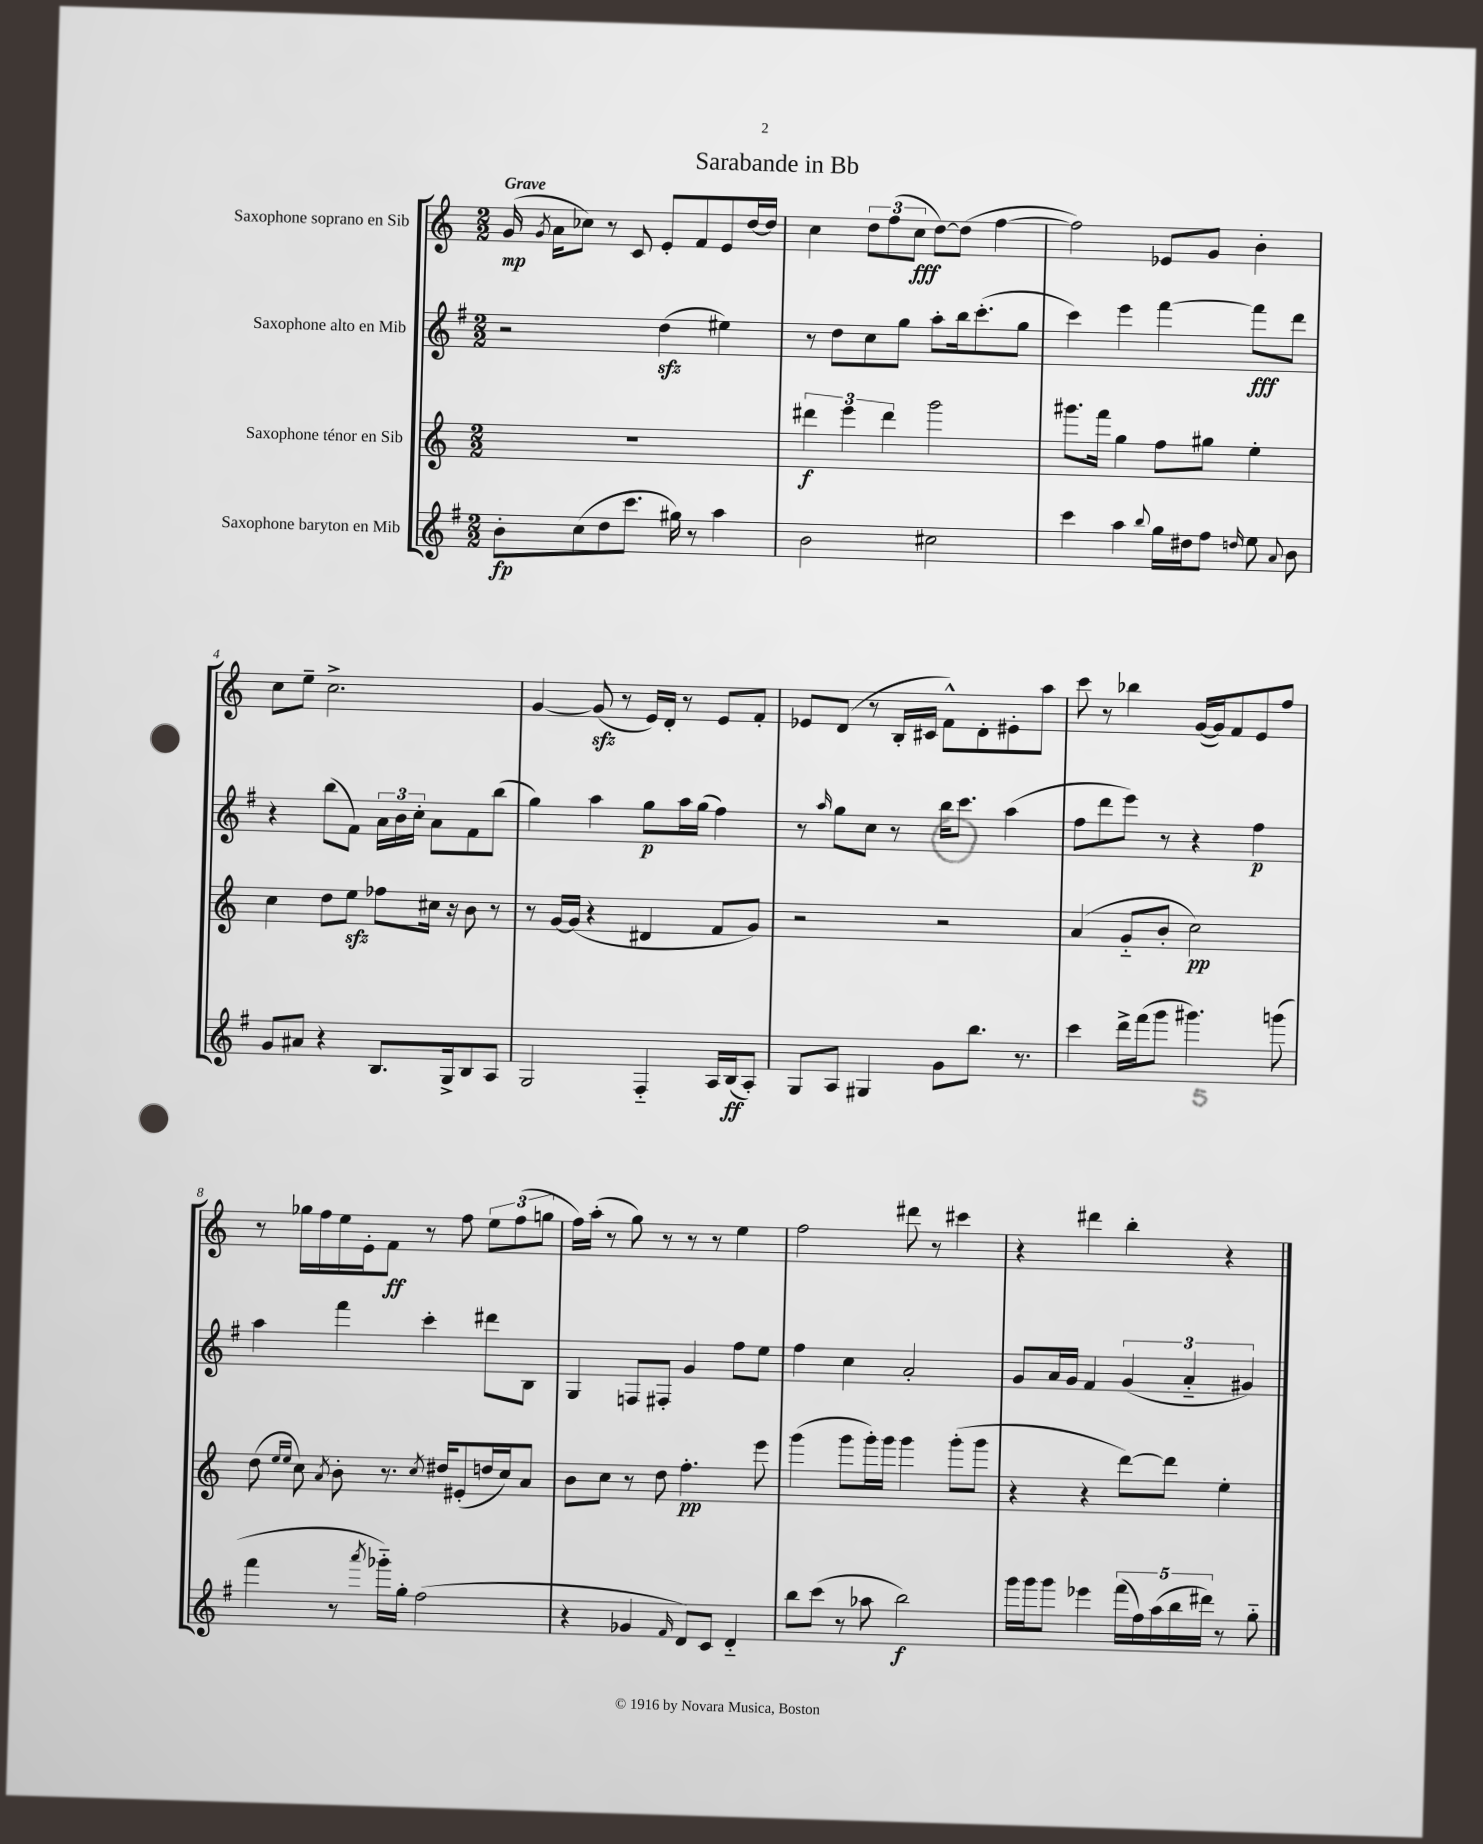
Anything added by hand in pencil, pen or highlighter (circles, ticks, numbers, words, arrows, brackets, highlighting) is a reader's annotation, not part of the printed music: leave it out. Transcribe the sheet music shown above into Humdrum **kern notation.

**kern	**kern	**kern	**kern
*staff4	*staff3	*staff2	*staff1
*clefG2	*clefG2	*clefG2	*clefG2
*k[f#]	*k[]	*k[f#]	*k[]
*M2/2	*M2/2	*M2/2	*M2/2
8b'	1r	2r	(16g
.	.	.	8qg
.	.	.	16a
(8cc	.	.	8cc-)
8dd	.	.	8r
8.ccc	.	.	8c
.	.	(4dd	8e'
16gg#)	.	.	.
8r	.	.	8f
4aa	.	4ee#)	8e
.	.	.	[16dd
.	.	.	16dd]
=	=	=	=
2b	6ddd#	8r	4cc
.	.	8dd	.
.	6eee	.	.
.	.	8cc	12dd
.	6ddd#	.	(12ff
.	.	8gg	.
.	.	.	12cc
2cc#	2ggg	8aa'	[8dd)
.	.	16bb	(8dd]
.	.	(8.ccc'	.
.	.	.	[4ff
.	.	8gg	.
=	=	=	=
4ccc	8.ggg#	4ccc)	2ff])
.	16fff	.	.
4aa	4gg	4eee	.
8qqbb	.	.	.
16gg	8ff	[4fff#	8e-
16dd#	.	.	.
8ff#	8gg#	.	8g
16qqdd	.	.	.
8ee	4ee'	8fff#]	4b'
8qqa	.	.	.
8b	.	8ddd	.
=	=	=	=
8g	4cc	4r	8cc
8a#	.	.	8ee~
4r	8dd	(8bb	2.cc^
.	8ee	8f#)	.
8.B	8ff-	24a	.
.	.	24b	.
.	.	24cc'	.
.	16cc#	8a	.
16G^	16r	.	.
8B	8b	8f#	.
8A	8r	(8bb	.
=	=	=	=
2G	8r	4gg)	[4g
.	[16g	.	.
.	(16g]	.	.
.	4r	4aa	(8g]
.	.	.	8r
4F#'~	4d#	8gg	16e)
.	.	.	16d'
.	.	16aa	8r
.	.	(16gg	.
16A	8f	4ff#)	8e
(16B	.	.	.
8A')	8g)	.	8f'
=	=	=	=
8G	2r	8r	8e-
.	.	16qqaa	.
8A	.	8gg	(8d
4G#	.	8cc	8r
.	.	8r	16B'
.	.	.	16c#
8g	2r	16bb	8f^^)
.	.	8.ccc	.
8.bb	.	.	8d'
.	.	(4aa	8e#'
8.r	.	.	.
.	.	.	8aa
=	=	=	=
4ccc	(4a	8ff#	8ccc
.	.	8ddd	8r
16ddd^	8g'~	8eee)	4bb-
(16fff#	.	.	.
8ggg	8b'	8r	.
4.ggg#)	2cc)	4r	([16g
.	.	.	16g])
.	.	.	8f
.	.	4ff#	8e
(8ggg	.	.	8ff
=	=	=	=
4fff#	(8dd	4aa	8r
.	16qqee	.	.
.	16qqee	.	.
.	8cc)	.	16gg-
.	.	.	16ff
.	8qa	.	.
8r	8b'	4fff#	16ee
.	.	.	16e'
8qaaa	.	.	.
16ggg-'~)	8.r	.	8f
16gg'	.	.	.
(2ff#	.	4ccc'	8r
.	8qcc	.	.
.	16dd#	.	.
.	(8e#'	.	8ff
.	16dd	8ddd#	12ee
.	16cc)	.	.
.	.	.	(12ff
.	8a	8B	.
.	.	.	12gg
=	=	=	=
4r	8b	4G	16ff)
.	.	.	(16aa'
.	8cc	.	8r
4g-	8r	8F	8gg)
.	8dd	8F#'	8r
16qqf#	.	.	.
8d)	4.ff'	4g	8r
8c	.	.	8r
4d'~	.	8ff#	4ee
.	8eee	8ee	.
=	=	=	=
8bb	(4ggg	4ff#	2ff
(8ccc	.	.	.
8r	8ggg	4cc	.
8aa-	16ggg')	.	.
.	16ggg	.	.
2bb)	4ggg	2a'	8ddd#
.	.	.	8r
.	(8ggg'	.	4ccc#
.	8ggg	.	.
=	=	=	=
16ggg	4r	8g	4r
16ggg	.	.	.
8ggg	.	16a	.
.	.	16g	.
4eee-	4r	4f#	4ddd#
(20fff#	[8ddd)	(6g	4bb'
20ff#)	.	.	.
(20aa	.	.	.
.	8ddd]	.	.
20bb	.	.	.
.	.	6a'~	.
20ddd#)	.	.	.
8r	4ee'	.	4r
.	.	6g#)	.
8gg'~	.	.	.
==	==	==	==
*-	*-	*-	*-
